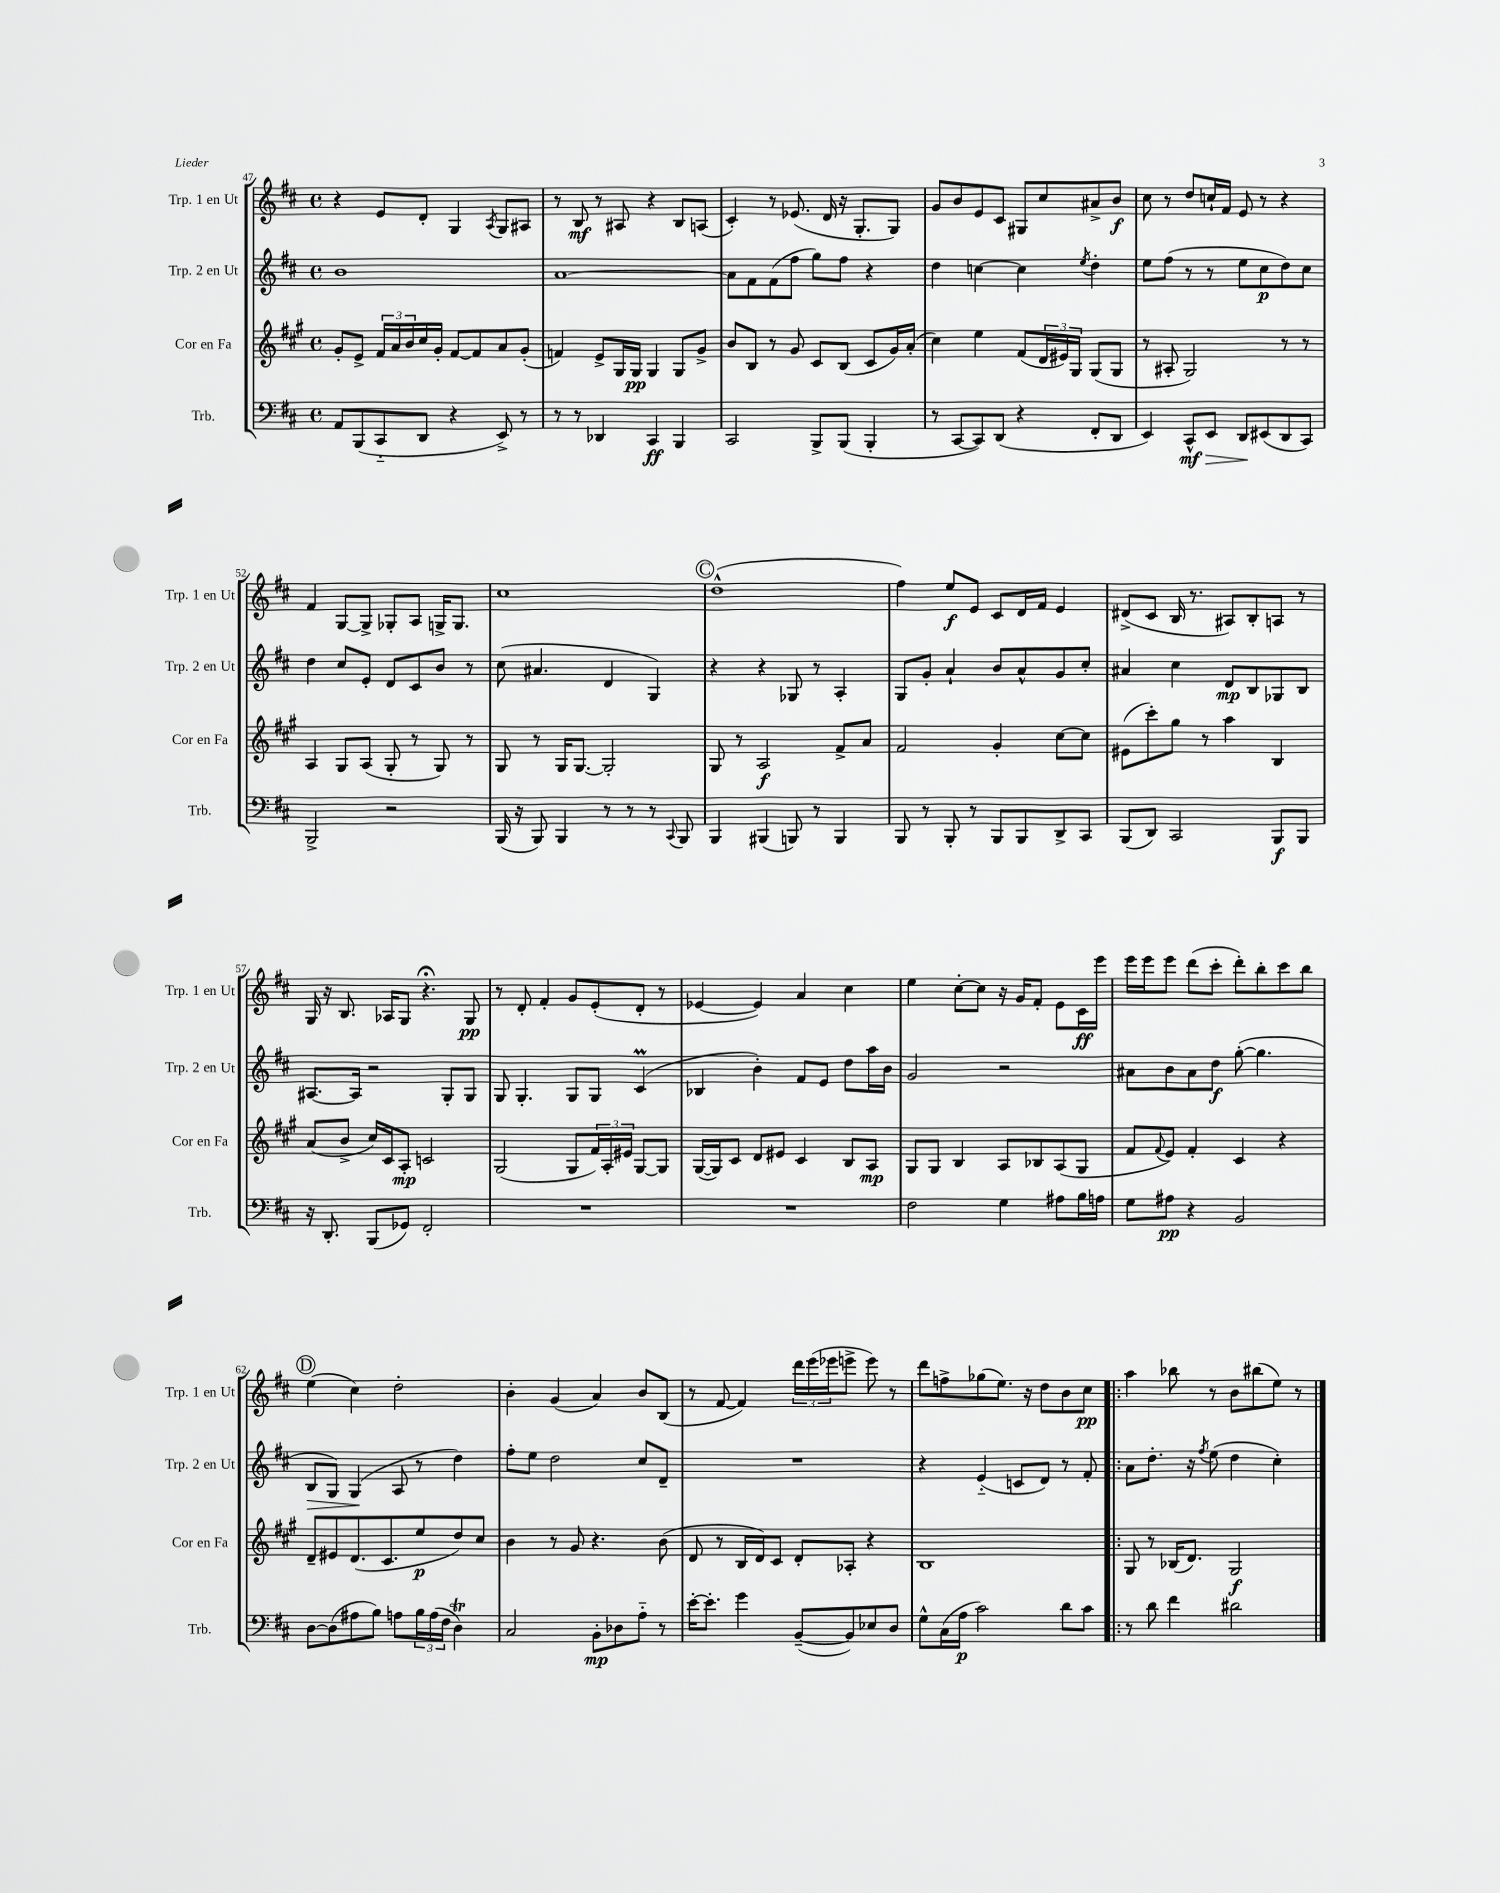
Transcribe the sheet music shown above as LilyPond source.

<<
\new StaffGroup <<
\new Staff = "s0" \with { instrumentName = "Trp. 1 en Ut" shortInstrumentName = "Trp. 1 en Ut" } {
    \clef treble \key d \major \defaultTimeSignature \time 4/4
    r4 e'8 d'8-. g4 \acciaccatura { a8 } g8 ais8 |
    r8 b8\mf r8 ais8 r4 b8 a8( |
    cis'4-.) r8 ees'8.( d'16 r16 g8.-. g8) |
    g'8 b'8 e'8 cis'8 gis8 cis''8 ais'8-> b'8\f |
    cis''8 r8 d''8 c''16-! fis'16 e'8 r8 r4 |
    fis'4 g8~ g8-> ges8-. a8 g16-> g8. |
    cis''1 |
    \mark \markup { \circle "C" } d''1-^( |
    fis''4) e''8\f e'8 cis'8 d'16 fis'16 e'4 |
    dis'8->( cis'8 b16 r8. ais8) b8-. a8 r8 |
    g16 r16 b8. aes16 g8 r4.\fermata g8\pp |
    r8 d'8-. fis'4-. g'8 e'8-.( d'8-. r8 |
    ees'4~ ees'4) a'4 cis''4 |
    e''4 cis''8~-. cis''8 r16 g'16 fis'8-. e'8 cis'16\ff e'''16 |
    e'''16 e'''16 e'''8 d'''8( cis'''8-. d'''8-.) b''8-. cis'''8 b''8 |
    \mark \markup { \circle "D" } e''4( cis''4) d''2-. |
    b'4-. g'4( a'4) b'8 b8( |
    r8 fis'8~ fis'4) \tuplet 3/2 { d'''16 e'''16( ees'''16 } e'''8-> e'''8) r8 |
    d'''8 f''8-> ges''8( e''8.) r16 d''8 b'8 cis''8\pp |
    \bar ".|:" a''4 bes''8 r8 b'8 bis''8( e''8) r8 \bar "|." |
}
\new Staff = "s1" \with { instrumentName = "Trp. 2 en Ut" shortInstrumentName = "Trp. 2 en Ut" } {
    \clef treble \key d \major \defaultTimeSignature \time 4/4
    b'1 |
    a'1~ |
    a'8 fis'8 fis'8( fis''8 g''8) fis''8 r4 |
    d''4 c''4~ c''4 \acciaccatura { e''8 } d''4-. |
    e''8 fis''8( r8 r8 e''8 cis''8\p d''8) cis''8 |
    d''4 cis''8 e'8-. d'8 cis'8 b'8 r8 |
    cis''8( ais'4. d'4 g4) |
    \mark \markup { \circle "C" } r4 r4 ges8 r8 a4-. |
    g8 g'8-. a'4-! b'8 a'8-^ g'8 cis''8-. |
    ais'4 cis''4 d'8\mp b8 ges8 b8 |
    ais8.~ ais16 r2 g8-. g8 |
    g8 g4.-. g8 g8 cis'4\prall( |
    bes4 b'4-.) fis'8 e'8 d''8 a''16 b'16 |
    g'2 r2 |
    ais'8 b'8 ais'8 d''8\f g''8~-.( g''4. |
    \mark \markup { \circle "D" } b8\> g8) g4\!( a8 r8 d''4) |
    fis''8-. e''8 d''2 cis''8 d'8-- |
    R1 |
    r4 e'4-_( c'8 d'8) r8 fis'8-. |
    \bar ".|:" a'8 d''8.-. r16 \acciaccatura { fis''8 } e''8( d''4 cis''4-.) \bar "|." |
}
\new Staff = "s2" \with { instrumentName = "Cor en Fa" shortInstrumentName = "Cor en Fa" } {
    \clef treble \key a \major \defaultTimeSignature \time 4/4
    gis'8-. e'8-> \tuplet 3/2 { fis'16 a'16 b'16 } cis''16 gis'16-. fis'8~ fis'8 a'8 gis'8-.( |
    f'4) e'8-> gis16 gis16\pp gis4 gis8 gis'8-> |
    b'8 b8 r8 gis'8 cis'8 b8( cis'8 gis'16) a'16-.( |
    cis''4) e''4 fis'8( \tuplet 3/2 { d'16 eis'16) gis16 } gis8( gis8 |
    r8 ais8-. gis2) r8 r8 |
    a4 gis8 a8( gis8-. r8 gis8) r8 |
    gis8 r8 gis16 gis8.~ gis2-. |
    \mark \markup { \circle "C" } gis8 r8 a2\f fis'8-> a'8 |
    fis'2 gis'4-. cis''8~ cis''8 |
    eis'8( cis'''8-.) gis''8 r8 a''4 b4 |
    a'8( b'8-> cis''16) cis'16 a8-.\mp c'2 |
    gis2( gis8 \tuplet 3/2 { fis'16) a16-. eis'16 } gis8~ gis8 |
    gis16~( gis16) cis'8 d'8 eis'8 cis'4 b8 a8\mp |
    gis8 gis8 b4 a8 bes8 a8( gis8 |
    fis'8 \appoggiatura { fis'8 } e'8) fis'4-. cis'4 r4 |
    \mark \markup { \circle "D" } d'8-- eis'8 d'8.( cis'8. e''8\p d''8) cis''8 |
    b'4 r8 gis'8 r4. b'8( |
    d'8 r8 b16 d'16) cis'8 d'8-. aes8-. r4 |
    b1 |
    \bar ".|:" gis8 r8 bes16( d'8.) gis2\f \bar "|." |
}
\new Staff = "s3" \with { instrumentName = "Trb." shortInstrumentName = "Trb." } {
    \clef bass \key d \major \defaultTimeSignature \time 4/4
    a,8 b,,8( cis,8-_ d,8 r4 e,8->) r8 |
    r8 r8 des,4 cis,4\ff b,,4 |
    cis,2 b,,8-> b,,8( b,,4-. |
    r8 cis,8~ cis,8) d,8( r4 fis,8-. d,8 |
    e,4) cis,8-^\mf\> e,8 d,8\! eis,8( d,8 cis,8) |
    b,,2-> r2 |
    b,,16( r16 b,,8) b,,4 r8 r8 r8 \appoggiatura { cis,8 } b,,8 |
    \mark \markup { \circle "C" } b,,4 bis,,4( b,,8) r8 b,,4 |
    b,,8 r8 b,,8-. r8 b,,8 b,,8 d,8-> cis,8 |
    b,,8( d,8) cis,2 b,,8\f b,,8 |
    r16 d,8.-. b,,8( ges,8) fis,2-. |
    R1 |
    R1 |
    fis2 g4 ais8 b16 a16 |
    g8 ais8\pp r4 b,2 |
    \mark \markup { \circle "D" } d8~ d8( ais8 b8) a8 \tuplet 3/2 { b16 a16( fis16 } d4\trill) |
    cis2 b,8-.\mp des8 a8-_ r8 |
    e'16~-. e'8.-. g'4 b,8~--( b,8) ees8 d8 |
    g8-^ cis16( a16\p cis'2) d'8 cis'8 |
    \bar ".|:" r8 d'8 fis'4 dis'2 \bar "|." |
}
>>
>>
\layout { \context { \Score currentBarNumber = #47 } }
